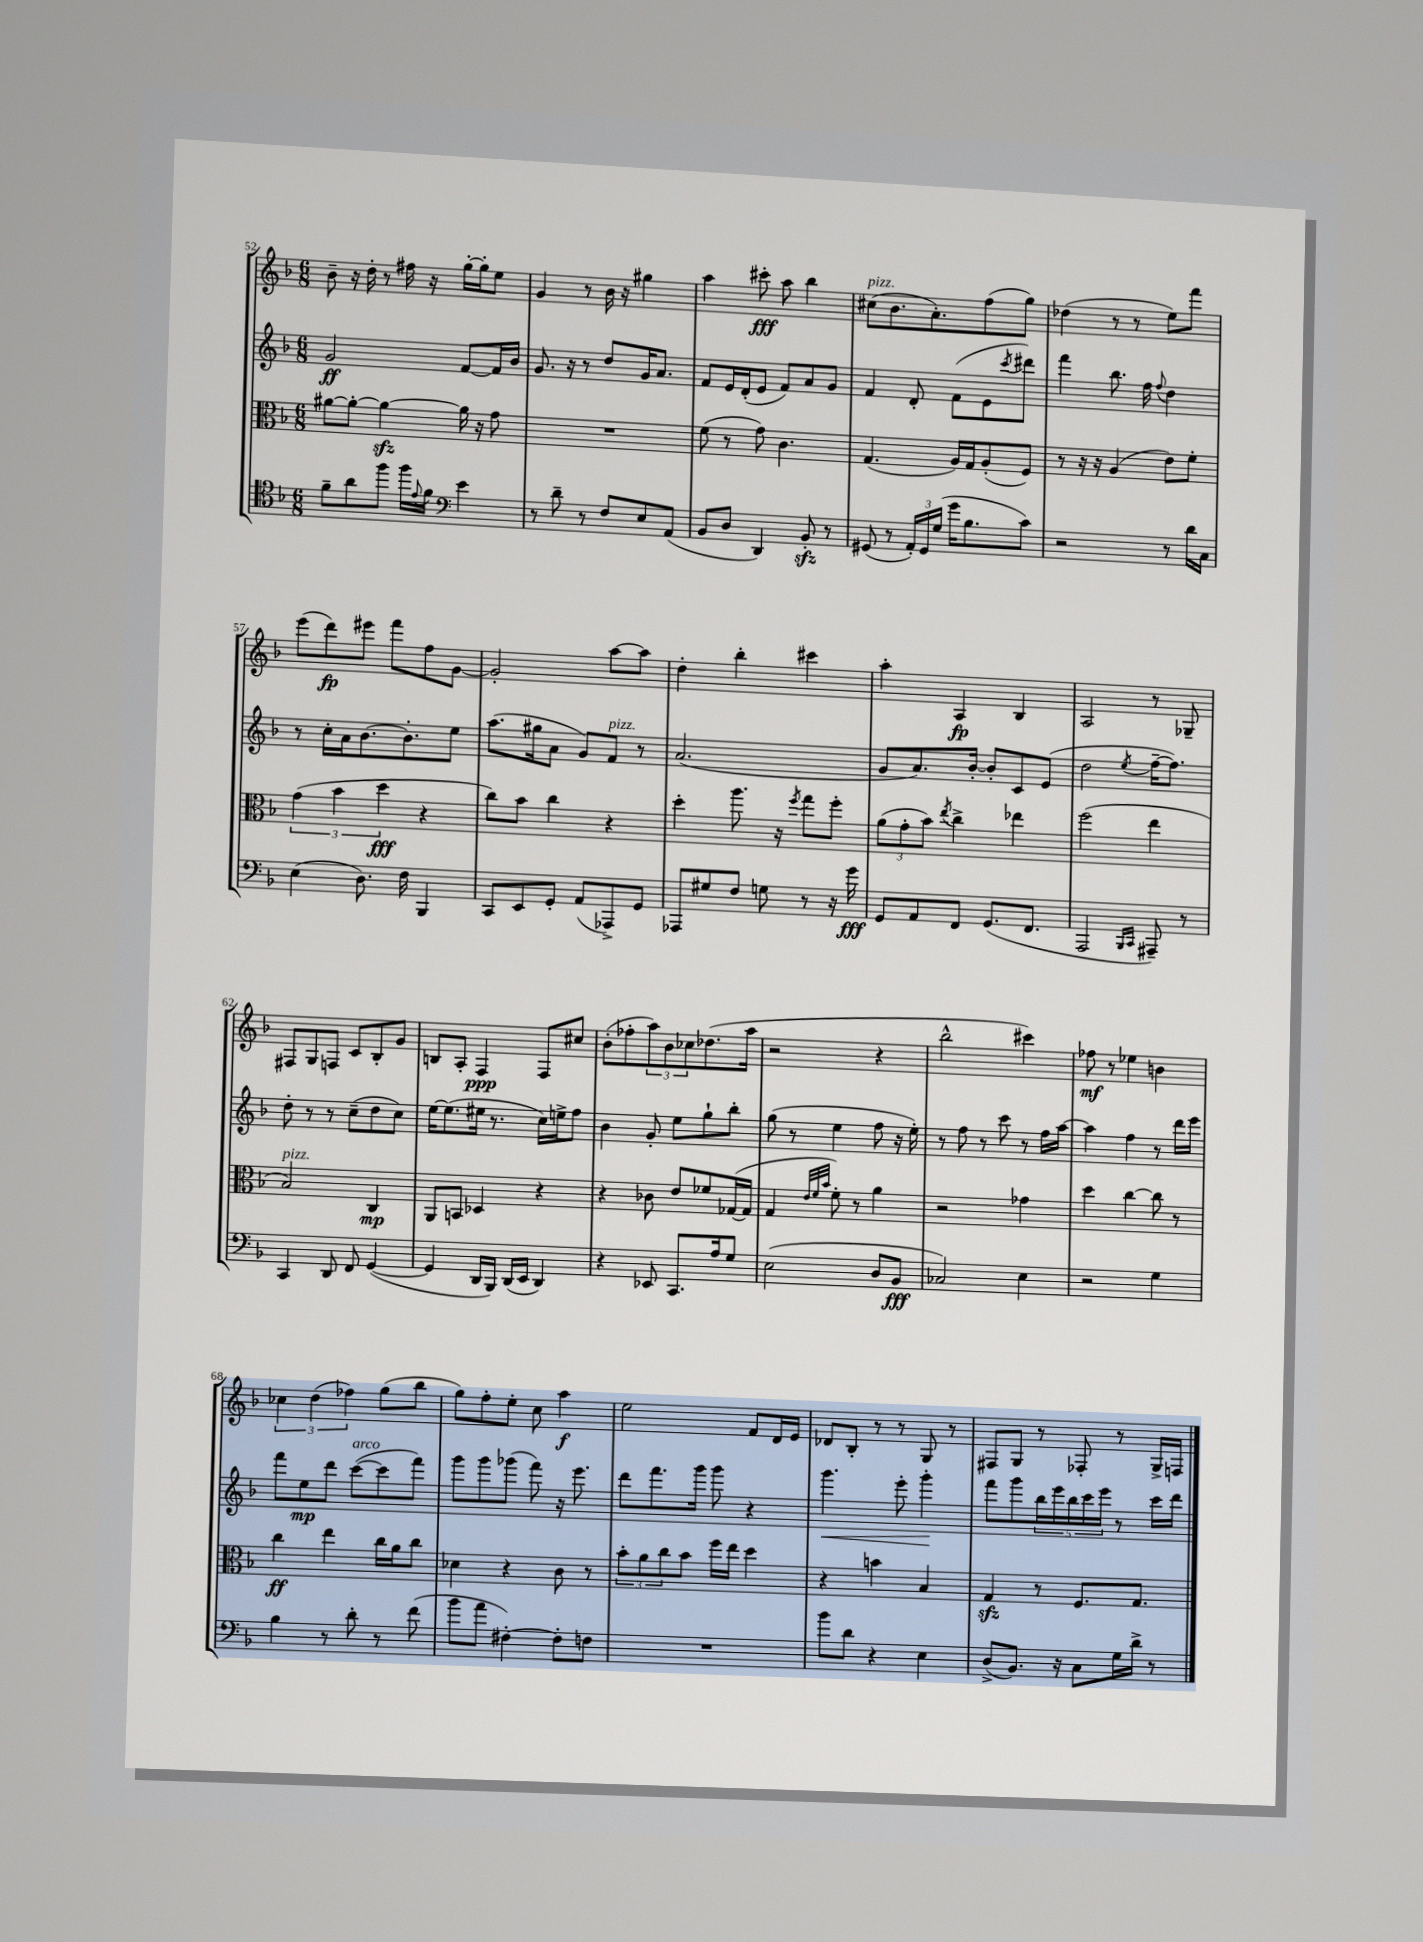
<<
\new StaffGroup <<
\new Staff = "s0" {
    \clef treble \key f \major \numericTimeSignature \time 6/8
    bes'8-- r16 d''16-. r8 fis''16 r16 g''16~-. g''16-. e''8 |
    g'4 r8 bes'16 r16 gis''4 |
    a''4 cis'''8-.\fff a''8 bes''4 |
    cis''8^\markup { \italic "pizz." }( bes'8. a'8.-.) f''8( g''8) |
    des''4( r8 r8 e''8) f'''8 |
    e'''8( d'''8\fp) eis'''8 f'''8 f''8 g'8~ |
    g'2-. a''8~ a''8 |
    d''4-. bes''4-. cis'''4 |
    a''4-. a4\fp bes4 |
    a2 r8 ges8-- |
    fis8 g8 f8 c'8 bes8-. g'8 |
    b8 a8-. f4\ppp f8 cis''8 |
    bes'8-.( fes''8-. \tuplet 3/2 { a''8) bes'8 ces''8 } des''8.( a''16 |
    r2 r4 |
    bes''2-^ cis'''4) |
    fes''8\mf r8 ees''4 b'4 |
    \tuplet 3/2 { ces''4 d''4( fes''4) } g''8( bes''8 |
    g''8) f''8-. e''8-. c''8 a''4\f |
    e''2 f'8 d'16 e'16 |
    des'8 bes8-. r8 r8 g8 r8 |
    fis8 g8 r8 fes8-. r8 g16-> f16 \bar "|." |
}
\new Staff = "s1" {
    \clef treble \key f \major \numericTimeSignature \time 6/8
    g'2\ff f'8~ f'16 bes'16 |
    g'8. r16 r8 d''8 g'16 a'8. |
    f'8 e'16 d'16-.( e'8 f'8) a'8 g'8 |
    f'4 d'8-. f'8( e'8 \acciaccatura { c'''8 } dis'''8) |
    f'''4 bes''8. f''16 \appoggiatura { f''8 } d''4 |
    r8 c''16-. a'16 bes'8.~ bes'8.-. e''8 |
    a''8.( gis''16 a'8 g'8) f'8^\markup { \italic "pizz." } r8 |
    a'2.( |
    g'8 a'8.) bes'16~-. bes'8-. c'8 e'8( |
    d''2 \acciaccatura { e''8 } f''16~-- f''8.) |
    d''8-. r8 r8 c''8--( d''8 c''8) |
    e''16~ e''8.( eis''16 r8. c''16) e''16-> f''8 |
    bes'4 g'8-. e''8 g''8-! bes''8-. |
    g''8( r8 e''4 f''8 r16 e''16-.) |
    r8 f''8 r8 c'''8 r8 f''16 a''16~ |
    a''4 f''4 r8 d'''16 e'''16 |
    f'''8 e''8\mp d'''8 c'''8~^\markup { \italic "arco" }( c'''8 f'''8) |
    g'''8 g'''8 ges'''8( f'''8) r16 e'''8. |
    d'''8 f'''8. g'''16 g'''8 r4 |
    g'''4.\< e'''8-. g'''4-.\! |
    f'''8 g'''8 \tuplet 5/4 { bes''16 e'''16 bes''16 c'''16 e'''16 } r8 c'''16 d'''16 \bar "|." |
}
\new Staff = "s2" {
    \clef alto \key f \major \numericTimeSignature \time 6/8
    ais'8~ ais'8~-. ais'4~\sfz ais'16 r16 g'8 |
    R2. |
    f'8( r8 g'8) c'4. |
    g4.( a16) g16 a8-.( f8) |
    r8 r16 r16 a4( e'8) f'8-. |
    \tuplet 3/2 { g'4( bes'4 d''4\fff } r4 |
    c''8) bes'8 c''4 r4 |
    d''4-. a''8. r16 \acciaccatura { f''8 } g''8 f''8-. |
    \tuplet 3/2 { a'8( g'8-. bes'8) } \acciaccatura { e''8 } c''4-> ees''4 |
    f''2( e''4 |
    bes2^\markup { \italic "pizz." }) c4\mp |
    a,8 b,8 des4 r4 |
    r4 ces'8 e'8 fes'8 ges16~( ges16 |
    g4 \grace { e'32 f'32 bes'32 } f'8-.) r8 a'4 |
    r2 ges'4 |
    d''4 c''4~ c''8 r8 |
    c''4\ff e''4 c''16 a'16 c''8 |
    des'4 r4 c'8 r8 |
    \tuplet 3/2 { bes'8-. a'8 c''8 } bes'8 f''16 e''16 d''4 |
    r4 b'4 bes4 |
    g4\sfz r8 f8. g8. \bar "|." |
}
\new Staff = "s3" {
    \clef tenor \key f \major \numericTimeSignature \time 6/8
    f'8-- a'8 f''8 f''16 \appoggiatura { e'8 } f'16 \clef bass e'4 |
    r8 d'8-- r8 f8 e8 a,8( |
    bes,8 d8 d,4) bes,8-.\sfz r8 |
    gis,8( r8 \tuplet 3/2 { a,16-.) gis,16 g16( } g'16 bes8. c'8) |
    r2 r8 d'16 c16 |
    e4( d8.) f16 bes,,4 |
    c,8 e,8 g,8-. a,8( aes,,8->) g,8 |
    aes,,8 gis8 f8 g8 r8 r16 g'16\fff |
    g,8 a,8 f,8 g,8.( f,8. |
    a,,2 \grace { bes,,16 c,16 } ais,,8--) r8 |
    c,4 d,8 f,8 g,4~( |
    g,4 d,16 bes,,16) d,16( e,16 d,4) |
    r4 ees,8 c,8. a16 g8 |
    e2( d8 bes,8\fff |
    ces2) e4 |
    r2 g4 |
    bes4 r8 d'8-. r8 f'8( |
    bes'8 a'8 fis4~-.) fis8-. f8 |
    R2. |
    bes'8 d'8 r4 e4 |
    d8->( bes,8.) r16 c8 g16 d'16-> r8 \bar "|." |
}
>>
>>
\layout { \context { \Score currentBarNumber = #52 } }
